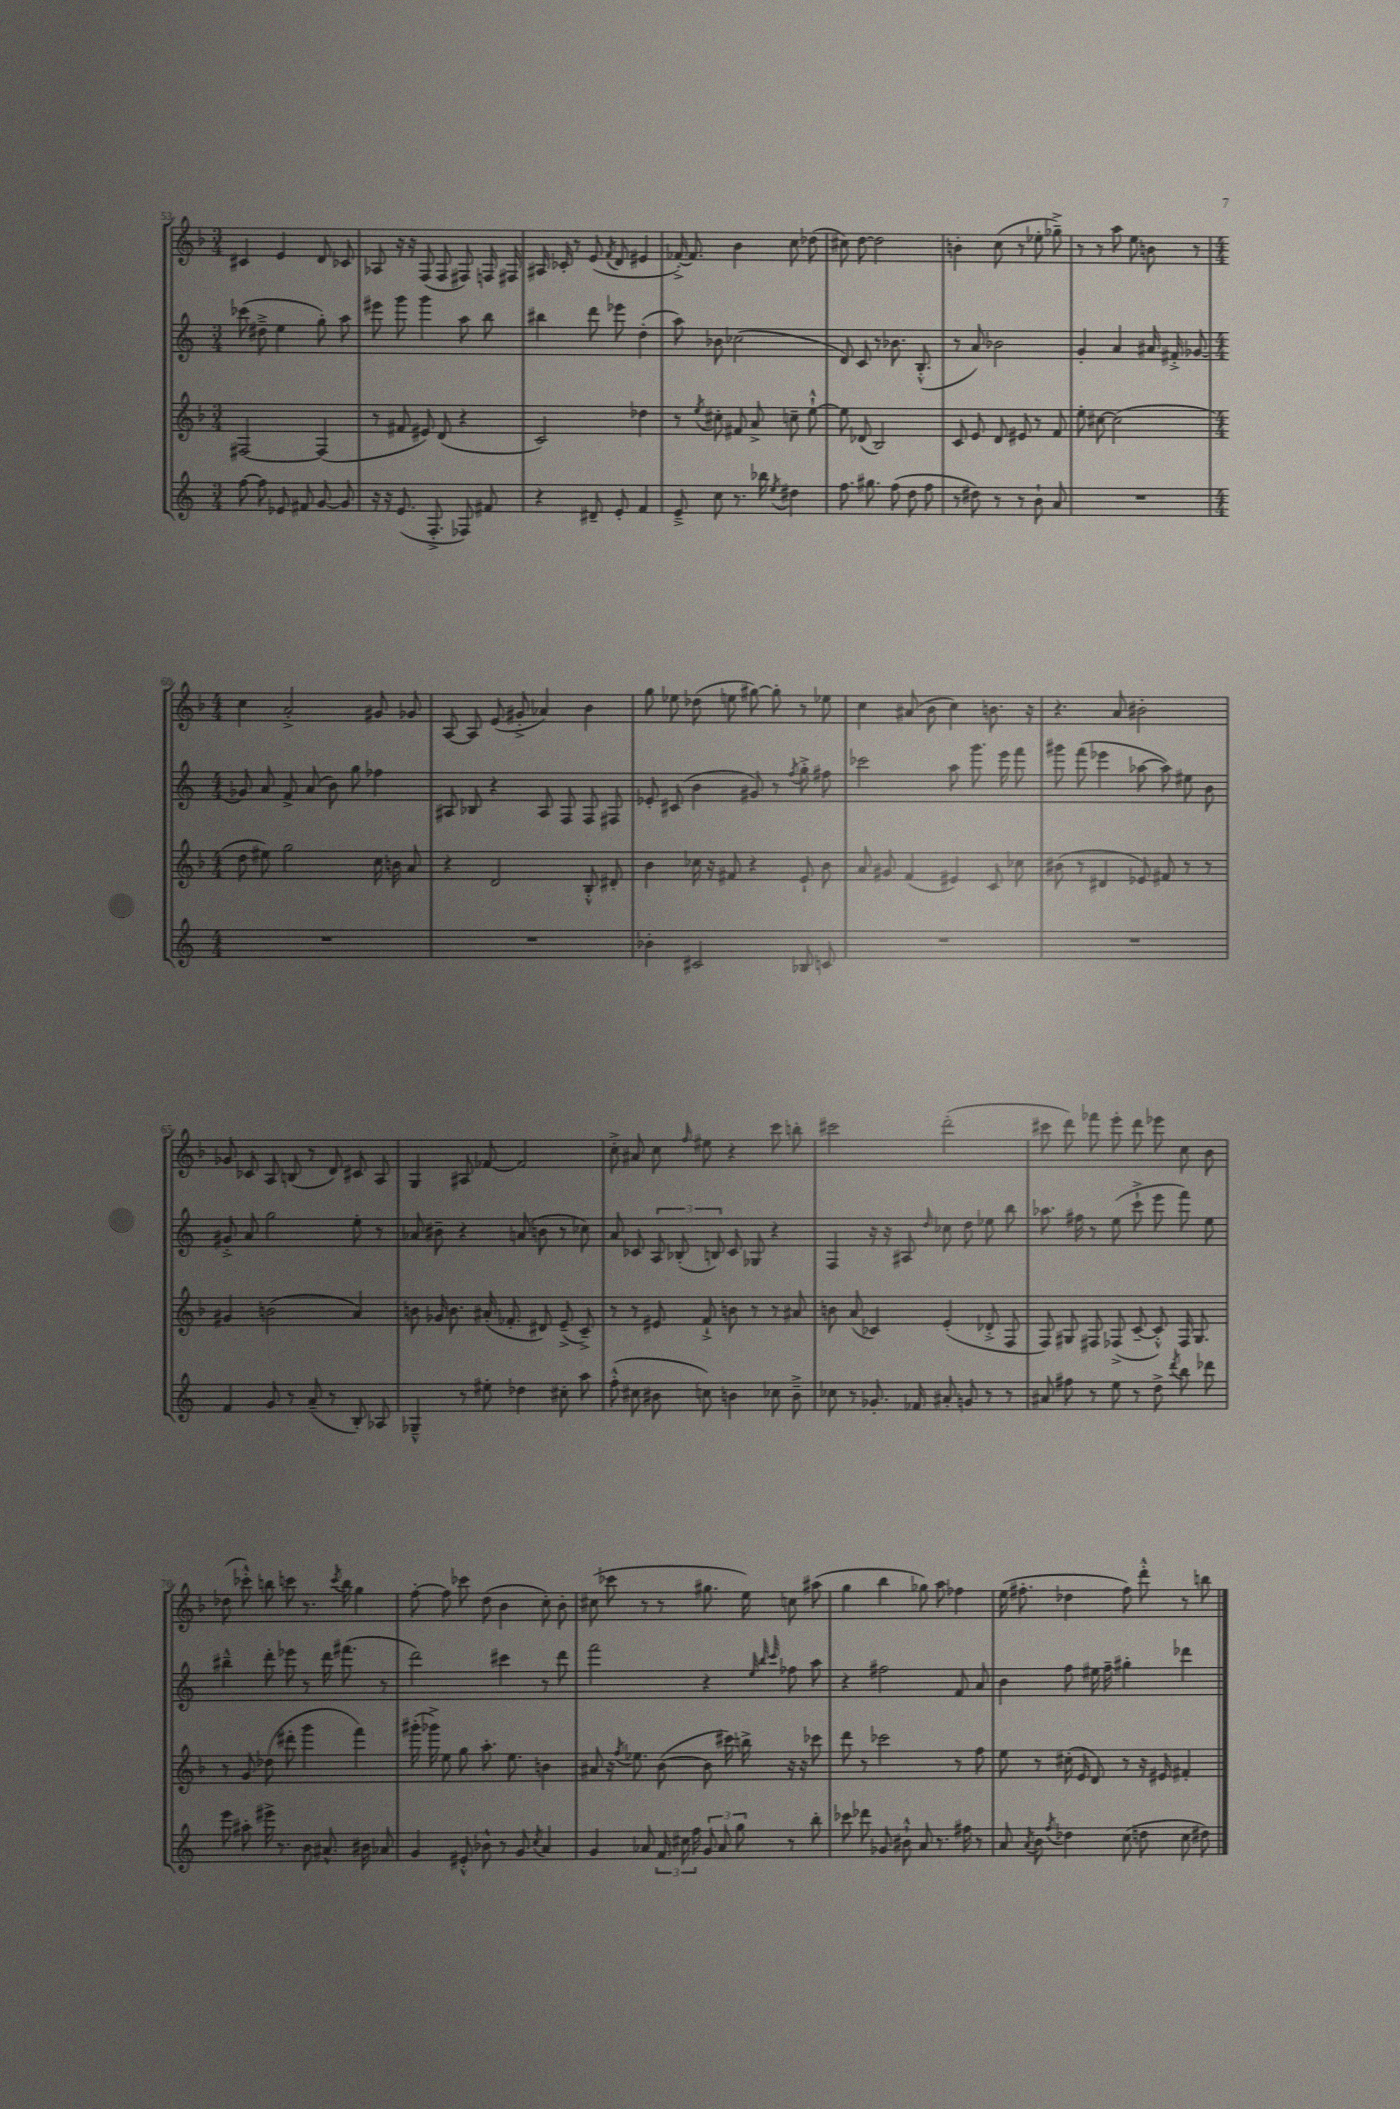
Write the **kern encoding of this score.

**kern	**kern	**kern	**kern
*staff4	*staff3	*staff2	*staff1
*clefG2	*clefG2	*clefG2	*clefG2
*k[]	*k[b-]	*k[]	*k[b-]
*M3/4	*M3/4	*M3/4	*M3/4
[8ff\	[2F#/	(8ccc-\	4c#/
8ff\]	.	8dd#~^\	.
8e-/	.	4ee\	4e/
8f#/	.	.	.
[8g/	(4F#/]	8gg'\)	8d/
8g/]	.	8aa\	8c-/
=	=	=	=
16r	8r	8eee#\	8A-/
16r	.	.	.
(8.e/	8f#/	8ggg\	16r
.	.	.	16r
.	8e#/)	4ggg\	(8F/
8.F'^/	.	.	.
.	(8d/	.	8F/
8F-/)	4r	8aa\	8F#/)
8f#/	.	8bb\	16F/
.	.	.	16F#/
=	=	=	=
4r	2c/)	4bb#\	16A#/
.	.	.	16c-'/
.	.	.	8r
8d#~/	.	8ddd\	(8e/
.	.	.	8qf/
8e'/	.	8eee-\	8d/
4f/	4dd-\	(4dd'\	4e#/
=	=	=	=
8e~^/	8r	8aa\)	[16f-'^/)
.	.	.	8.f-/]
.	8qee/	.	.
8cc\	8cc#'\	8b-\	.
8.r	8f#/	(2cc-\	4b-\
.	8a^/	.	.
16bb-\	.	.	.
8qee/	.	.	.
4dd#\	8cc~\	.	8cc\
.	[8ee`^^\	.	(8dd-\
=	=	=	=
8.ff\	8ee\]	8d/)	8cc#\)
.	(8d-/	8c/	[8dd\
8.gg#\	.	.	.
.	2B-/)	8r	2dd\]
(8ff\	.	8.b-\	.
8dd\	.	.	.
.	.	(8.B'^^/	.
8ff\	.	.	.
=	=	=	=
8r	8c/	8r	4b'\
8dd#\)	8e/	8a/)	.
8r	8d/	2b-\	(8cc\
8r	8e#/	.	8r
8b`\	8r	.	8ee-'\
8a/	8f/	.	8gg-~^\)
=	=	=	=
2.r	8ee'\	4g'/	8r
.	[8cc#\	.	8r
.	(2cc#\]	4a/	8aa\
.	.	.	8ee\
.	.	16a#/	8b\
.	.	16f#'^/	.
.	.	[8g-/	8r
=	=	=	=
*M4/4	*M4/4	*M4/4	*M4/4
1r	8dd\	8g-/]	4cc\
.	8ee#\)	8a/	.
.	2gg\	8f^/	2a'^/
.	.	(8a/	.
.	.	8b\)	.
.	.	8gg\	.
.	16cc\	4ff-\	8g#/
.	16b\	.	.
.	8a/	.	8g-/
=	=	=	=
1r	4r	8A#/	[8A/
.	.	8B-/	8A/]
.	2d/	4r	(8e/
.	.	.	8g#'^/
.	.	8A#/	4a-/)
.	.	8F/	.
.	8B-'^^/	8F/	4b-\
.	8d#'/	8F#/	.
=	=	=	=
4b-'\	4b-\	8e-'/	8gg\
.	.	(8c#/	8ee-\
2c#/	16cc-\	4b\	(8dd-\
.	16r	.	.
.	8f#/	.	8ee\
.	4r	8g#/)	[8gg#\)
.	.	8r	8gg#'\]
.	.	8qff/	.
8B-/	8e`/	8gg'^\	8r
8c/	8b-\	8ff#\	8ee-\
=	=	=	=
1r	8a/	2ccc-\	4cc\
.	8g#/	.	.
.	(4f/	.	(8a#/
.	.	.	8b-\
.	4e#/)	8aa\	4cc\)
.	.	8.ggg\	.
.	8c/	.	8.b\
.	.	16eee\	.
.	8cc-\	8fff\	.
.	.	.	16r
=	=	=	=
1r	(8b#\	8ggg#\	4.r
.	8r	(8fff\	.
.	4d#/	4eee-\	.
.	.	.	8a/
.	8e-/)	[8aa-\	2b#'\
.	8f#/	8aa-\])	.
.	8r	8ee#\	.
.	8r	8b\	.
=	=	=	=
4f/	4g#/	8g#'^/	8g-/
.	.	8a/	8c-/
8g/	(2b\	2gg\	8A/
8r	.	.	(8B/
(8a~/	.	.	8r
8r	.	.	8d/)
8B'/)	4a/)	8ee'\	8c#/
8A-/	.	8r	8A/
=	=	=	=
4G-~^^/	8b\	8a-/	4G/
.	16g-/	8b#~\	.
.	8.b\	.	.
8r	.	4r	8A#/
8ee#'\	(16a#'/	.	[8f-/
.	8.f-'/	.	.
4dd-\	.	(8a/	2f-/]
.	8d#/)	8b\	.
8cc#'\	(8e~^/	8r	.
8aa\	8c~^/)	8cc-\)	.
=	=	=	=
(8ff'^^\	8r	8a/	8cc'^\
8cc#\	8r	8c-/	8a#/
8b#\	8e#/	12A/	8cc\
.	.	(12B-'/	.
.	.	.	16qqff/
8cc\)	8f`^/	.	8ee#\
.	.	12B/)	.
4b\	8b\	8c-/	4r
.	8r	8G-/	.
8cc-\	8r	4r	8ccc\
8b~^\	8a#/	.	8bb'\
=	=	=	=
8cc-\	8b\	4F/	2ccc#\
8r	(8a/	.	.
8.g-'/	4c-/)	16r	.
.	.	16r	.
.	.	8A#/	.
16f-/	.	.	.
.	.	16qqdd/	.
8a#'/	(4e'/	8cc-\	(2ddd'\
8g/	.	8dd\	.
8r	8d-'^/	8ee-\	.
8r	8F/	8bb\	.
=	=	=	=
8a#/	8F/)	8.aa-\	8ccc#\
8ff#\	8G#/	.	8ddd\)
.	.	16ff#\	.
8r	8F#/	8r	8fff-\
8ee\	(8F-^/	(8ee\	8eee'\
8r	[8c~/	8ccc`^\	8ddd\
8dd^\	8c'^^/])	8eee\	8eee-\
8qddd/	.	.	.
8bb\	16F-/	8fff\)	8cc\
.	8.G#/	.	.
8ddd-\	.	8ee\	8b-\
=	=	=	=
8eee\	8r	4bb#~^^\	(8dd-\
8aa#'\	8g/	.	8ccc-'^^\)
16eee#^\	(8dd-\	8ddd'\	8bb\
8.r	.	.	.
.	8ddd#'\	8eee-\	8ccc\
8b\	4ggg\	8r	8.r
8.a#^^/	.	16ddd\	.
.	.	.	8qccc/
.	.	(8.fff#\	16bb\
.	4fff\)	.	4gg\
16b#\	.	.	.
8a-/	.	8r	.
=	=	=	=
4g/	(16ggg#'\	2ddd\)	[8ff'\
.	16ggg-^\)	.	.
.	8ee\	.	8ff\]
8e#'^^/	8gg\	.	8ccc-\
8b-^^\	8.aa'\	.	(8dd\
8r	.	4ccc#\	4b-\
.	8.ee\	.	.
8g/	.	.	.
8qcc/	.	.	.
4a/	4b\	8r	8cc'\)
.	.	8ddd\	8b-'\
=	=	=	=
4g/	8a#/	2fff\	(8cc#\
.	16r	.	8ccc-\
.	8qff/	.	.
.	8.ee-\	.	.
8a-/	.	.	8r
24f/	([8b-\	.	8r
24cc#\	.	.	.
24ff\	.	.	.
12g/	8b-\]	4r	8.gg#\
12a-/	.	.	.
.	16ccc#\)	.	.
12gg\	.	.	.
.	16bb^\	.	16ee\)
.	.	32qqee/	.
.	.	32qqbb/	.
.	.	32qqccc/	.
8r	16r	8ff-\	8cc\
.	16r	.	.
8bb'\	8ccc-\	8aa\	(8aa#\
=	=	=	=
8ccc-\	8ddd\	4r	4gg\
8ddd-\	8r	.	.
8g-/	2ccc-\	2ff#\	4bb-\
8b#`^^\	.	.	.
8a/	.	.	8gg-\)
8.r	.	.	8aa\
.	8r	8f/	4ff-\
16ff#\	.	.	.
8r	8ff\	8a/	.
=	=	=	=
8a/	8ee\	4b\	(16ee\
.	.	.	8.ff#'\
8qa/	.	.	.
8b\	8r	.	.
8qff/	.	.	.
4dd-\	(16cc#'\	8ff\	4dd-\
.	16e/	.	.
.	8d/)	16ee#\	.
.	.	16ff~\	.
(8cc\	8r	4gg#'\	8ff#\)
8dd\	16r	.	8ddd'^^\
.	16e#/	.	.
8cc\	4f#'/	4ddd-\	8r
8dd#\)	.	.	8bb\
==	==	==	==
*-	*-	*-	*-
